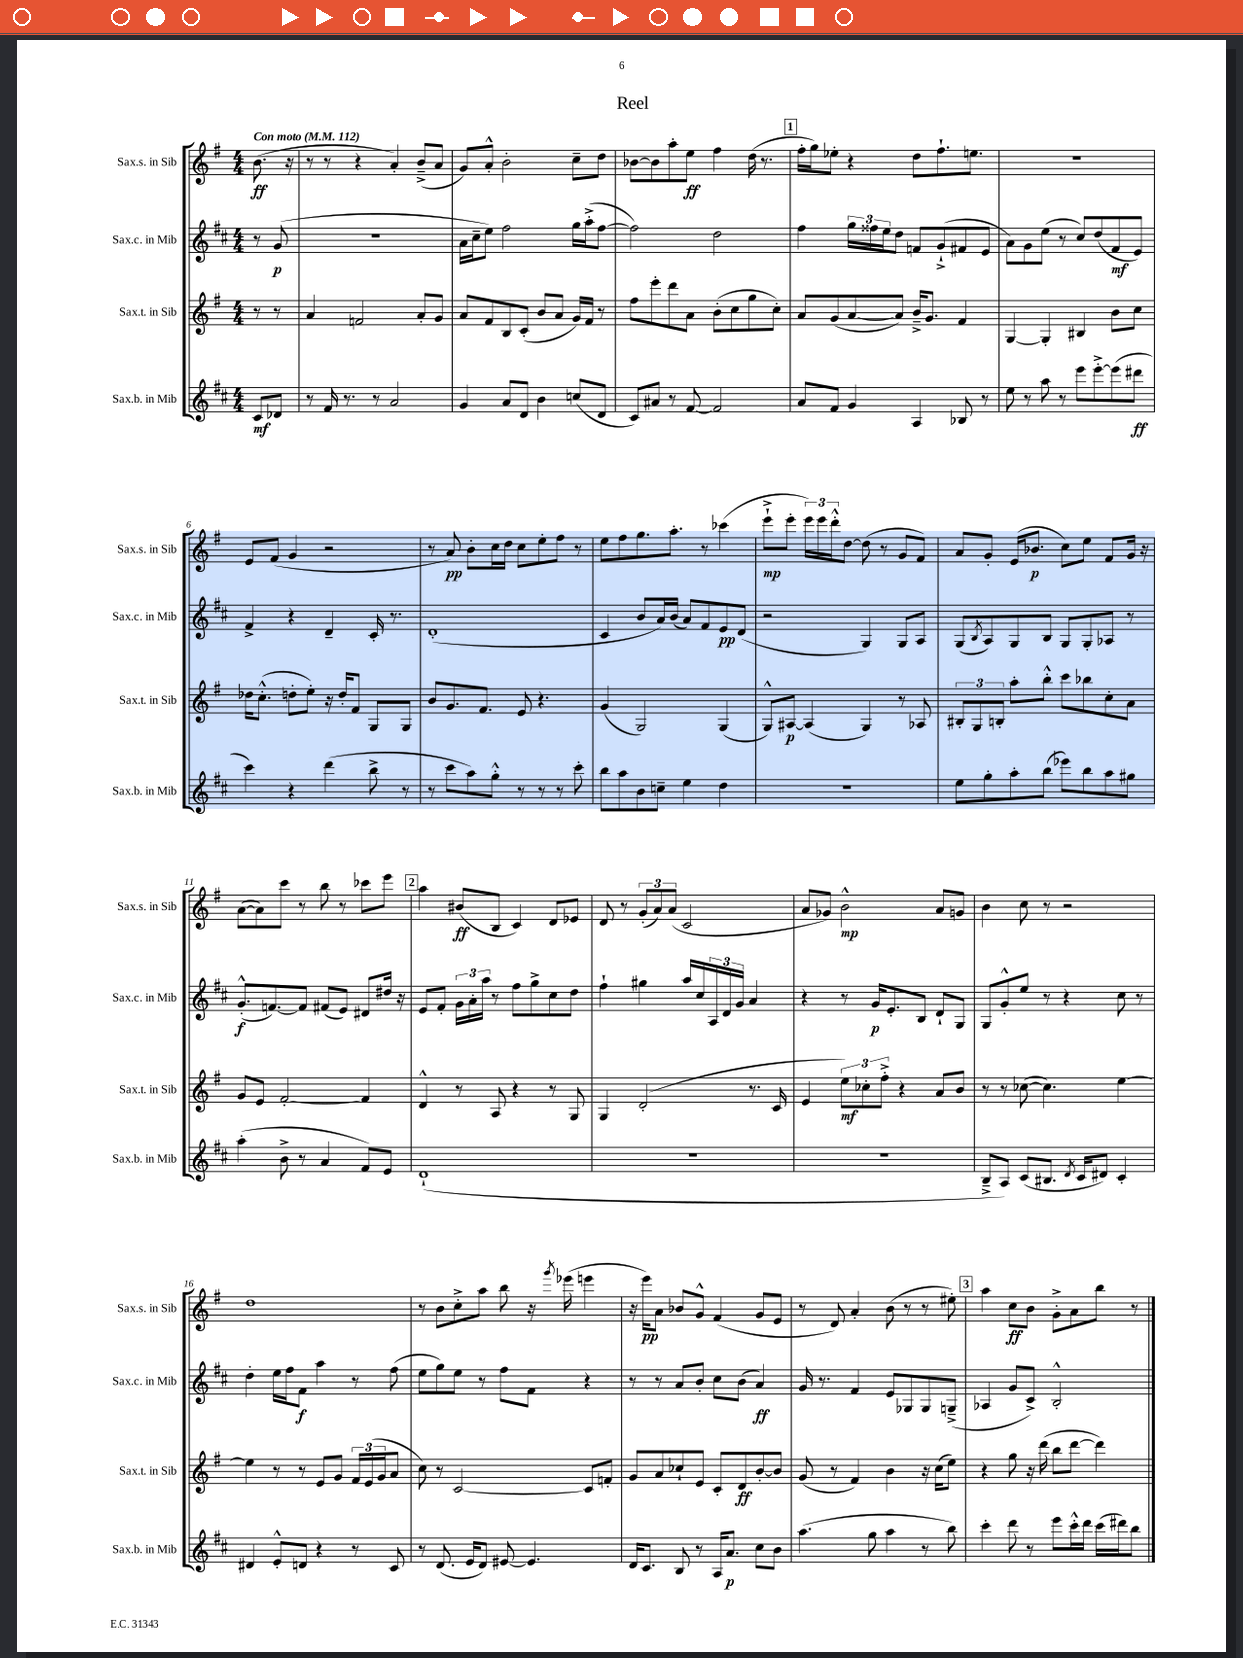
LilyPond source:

\header { title = "Reel" }
<<
\new StaffGroup <<
\new Staff = "s0" \with { instrumentName = "Sax.s. in Sib" shortInstrumentName = "Sax.s. in Sib" } {
    \clef treble \key g \major \numericTimeSignature \time 4/4 \partial 4 \tempo "Con moto" 4 = 112
    b'8.\ff( r16 |
    r8 r8 r4 a'4-.) b'8--->( a'8 |
    g'8) a'8-.-^ b'2-. c''8-- d''8 |
    bes'8~ bes'8 a''8-. e''8\ff fis''4 d''16( r8. |
    \mark \markup { \box "1" } fis''16-. g''16) ees''8-. r4 d''8 fis''8.-! e''8. |
    r1 |
    e'8 fis'8( g'4 r2 |
    r8 a'8\pp) b'8-. c''16 d''16 c''8 e''8-. fis''8 r8 |
    e''8 fis''8 g''8. a''8.-. r8 ces'''4( |
    e'''8-!->\mp e'''8-. \tuplet 3/2 { e'''16) e'''16 d'''16-.-^ } d''8~ d''8( r8 g'8 fis'8) |
    a'8 g'8-. e'16( bes'8.\p c''8) e''8 fis'8 g'16 r16 |
    a'8~( a'8) c'''8 r8 b''8 r8 ces'''8 e'''8 |
    \mark \markup { \box "2" } a''4 bis'8\ff( b8 c'4) d'8 ees'8 |
    d'8 r8 \tuplet 3/2 { g'8-.( a'8) a'8( } c'2 |
    a'8 ges'8) b'2-^\mp a'8 g'8 |
    b'4 c''8 r8 r2 |
    d''1 |
    r8 b'8 c''8-.-> a''8 b''8 r16 \acciaccatura { g'''8 } ees'''16( e'''4 |
    r16 e'''16\pp) a'8 bes'8 g'8-^ fis'4( g'8 e'8 |
    r8 d'8) a'4-. b'8( r8 r8 eis''8-.) |
    \mark \markup { \box "3" } a''4 c''8\ff b'8 g'8-.-> a'8 b''8 r8 \bar "|." |
}
\new Staff = "s1" \with { instrumentName = "Sax.c. in Mib" shortInstrumentName = "Sax.c. in Mib" } {
    \clef treble \key d \major \numericTimeSignature \time 4/4 \partial 4
    r8 g'8\p( |
    R1 |
    a'16 cis''16-- e''8) fis''2 g''16 a''16-.->( fis''8~ |
    fis''2) d''2 |
    \mark \markup { \box "1" } fis''4 \tuplet 3/2 { g''16 fisis''16 e''16 } d''8 f'8 g'8-!->( fis'8 e'8 |
    a'8) g'8 e''8( r8 cis''8) d''8( fis'8\mf e'8) |
    fis'4-> r4 d'4-- cis'16-. r8. |
    d'1-.( |
    cis'4 b'8 a'16) b'16( a'8) fis'8 e'8\pp d'8( |
    r2 g4) g8 a8 |
    g8( \acciaccatura { b8 } a8) g8 b8 g8 g8-. aes8 r8 |
    g'8.-.-^\f( f'8.~) f'8 fis'8( e'8) dis'8 dis''16 r16 |
    \mark \markup { \box "2" } e'8 fis'8-. \tuplet 3/2 { g'16 a'16-. a''16 } r8 fis''8 g''8-> cis''8 d''8 |
    fis''4-! gis''4 a''16 cis''16 \tuplet 3/2 { a16 d'16 g'16 } a'4 |
    r4 r8 g'16\p e'8.-. b8 d'8-! g8 |
    g8 g'8-.-^ e''8 r8 r4 cis''8 r8 |
    d''4-. e''16 fis''16 fis'8\f a''4 r8 fis''8( |
    e''8 g''8) e''8 r8 fis''8 fis'8 r4 |
    r8 r8 a'8 b'8-. cis''8 b'8( a'4\ff) |
    g'16 r8. fis'4 e'8 ges8 ges8 g8--->( |
    \mark \markup { \box "3" } aes4 g'8 cis'8->) b2-.-^ \bar "|." |
}
\new Staff = "s2" \with { instrumentName = "Sax.t. in Sib" shortInstrumentName = "Sax.t. in Sib" } {
    \clef treble \key g \major \numericTimeSignature \time 4/4 \partial 4
    r8 r8 |
    a'4 f'2 a'8-. g'8 |
    a'8 fis'8 b8 c'8-.( b'8 a'8 g'16) fis'16 r8 |
    fis''8 e'''8-. d'''8 a'8 b'8-.( c''8 g''8 c''8-.) |
    \mark \markup { \box "1" } a'8 g'8( a'8~ a'8) b'16---> g'8. fis'4 |
    g4~ g4-. bis4 b'8 c''8 |
    des''16 c''8.-.-^( d''8-. e''8-.) r16 d''16-. fis'8 g8 g8 |
    b'8 g'8. fis'8. e'8 r4. |
    g'4( g2) g4( |
    g8-^) ais8~\p ais4( g4) r8 aes8 |
    \tuplet 3/2 { bis8-. g8 b8-. } a''8-. b''8-.-^ c'''8 bes''8 c''8-. a'8 |
    g'8 e'8 fis'2~-. fis'4 |
    \mark \markup { \box "2" } d'4-^ r8 a8 r4 r8 g8 |
    g4 d'2-.( r8. c'16 |
    e'4 \tuplet 3/2 { e''8\mf) ces''8-. fis''8-.-> } r4 a'8 b'8 |
    r8 r8 ces''8~( ces''4.) e''4~ |
    e''4 r8 r8 e'8 g'8 \tuplet 3/2 { fis'16 e'16( g'16 } a'8 |
    c''8) r8 c'2~ c'8 f'8-. |
    g'8 a'8 ces''8-! e'8 c'8-. d'8\ff b'8~-. b'8 |
    g'8( r8 fis'4) b'4 r16 c''16( e''8) |
    \mark \markup { \box "3" } r4 g''8 r16 d'''16( b''8 d'''8~ d'''4) \bar "|." |
}
\new Staff = "s3" \with { instrumentName = "Sax.b. in Mib" shortInstrumentName = "Sax.b. in Mib" } {
    \clef treble \key d \major \numericTimeSignature \time 4/4 \partial 4
    cis'8\mf des'8 |
    r8 fis'16 r8. r8 a'2 |
    g'4 a'8 d'8 b'4 c''8( d'8 |
    cis'8) ais'8 r8 fis'8~ fis'2 |
    \mark \markup { \box "1" } a'8 fis'8 g'4 a4 bes8 r8 |
    e''8 r8 a''8 r8 e'''8 e'''8~-.-> e'''8( dis'''8\ff |
    cis'''4) r4 d'''4( b''8-> r8 |
    r8 cis'''8 a''8) g''8-.-^ r8 r8 r8 cis'''8-. |
    b''8 a''8 b'8 c''8-- e''4 d''4 |
    R1 |
    e''8 g''8-. a''8-. b''8( ees'''8) b''8 a''8 gis''8 |
    a''4-.( b'8-> r8 a'4 fis'8) e'8 |
    \mark \markup { \box "2" } d'1-!( |
    R1 |
    R1 |
    b8---> a8) cis'8( bis8. \acciaccatura { d'8 } cis'16 dis'8) cis'4-. |
    dis'4 e'8-.-^ d'8 r4 r8 cis'8 |
    r8 d'8.( e'16 d'8) eis'8~ eis'4. |
    d'16 cis'8. b8 r8 a16 a'8.\p cis''8 b'8 |
    a''4.( g''8 a''4 r8 b''8) |
    \mark \markup { \box "3" } cis'''4-. d'''8 r8 e'''8 cis'''16-.-^ d'''16 cis'''16( dis'''16) b''8 \bar "|." |
}
>>
>>
